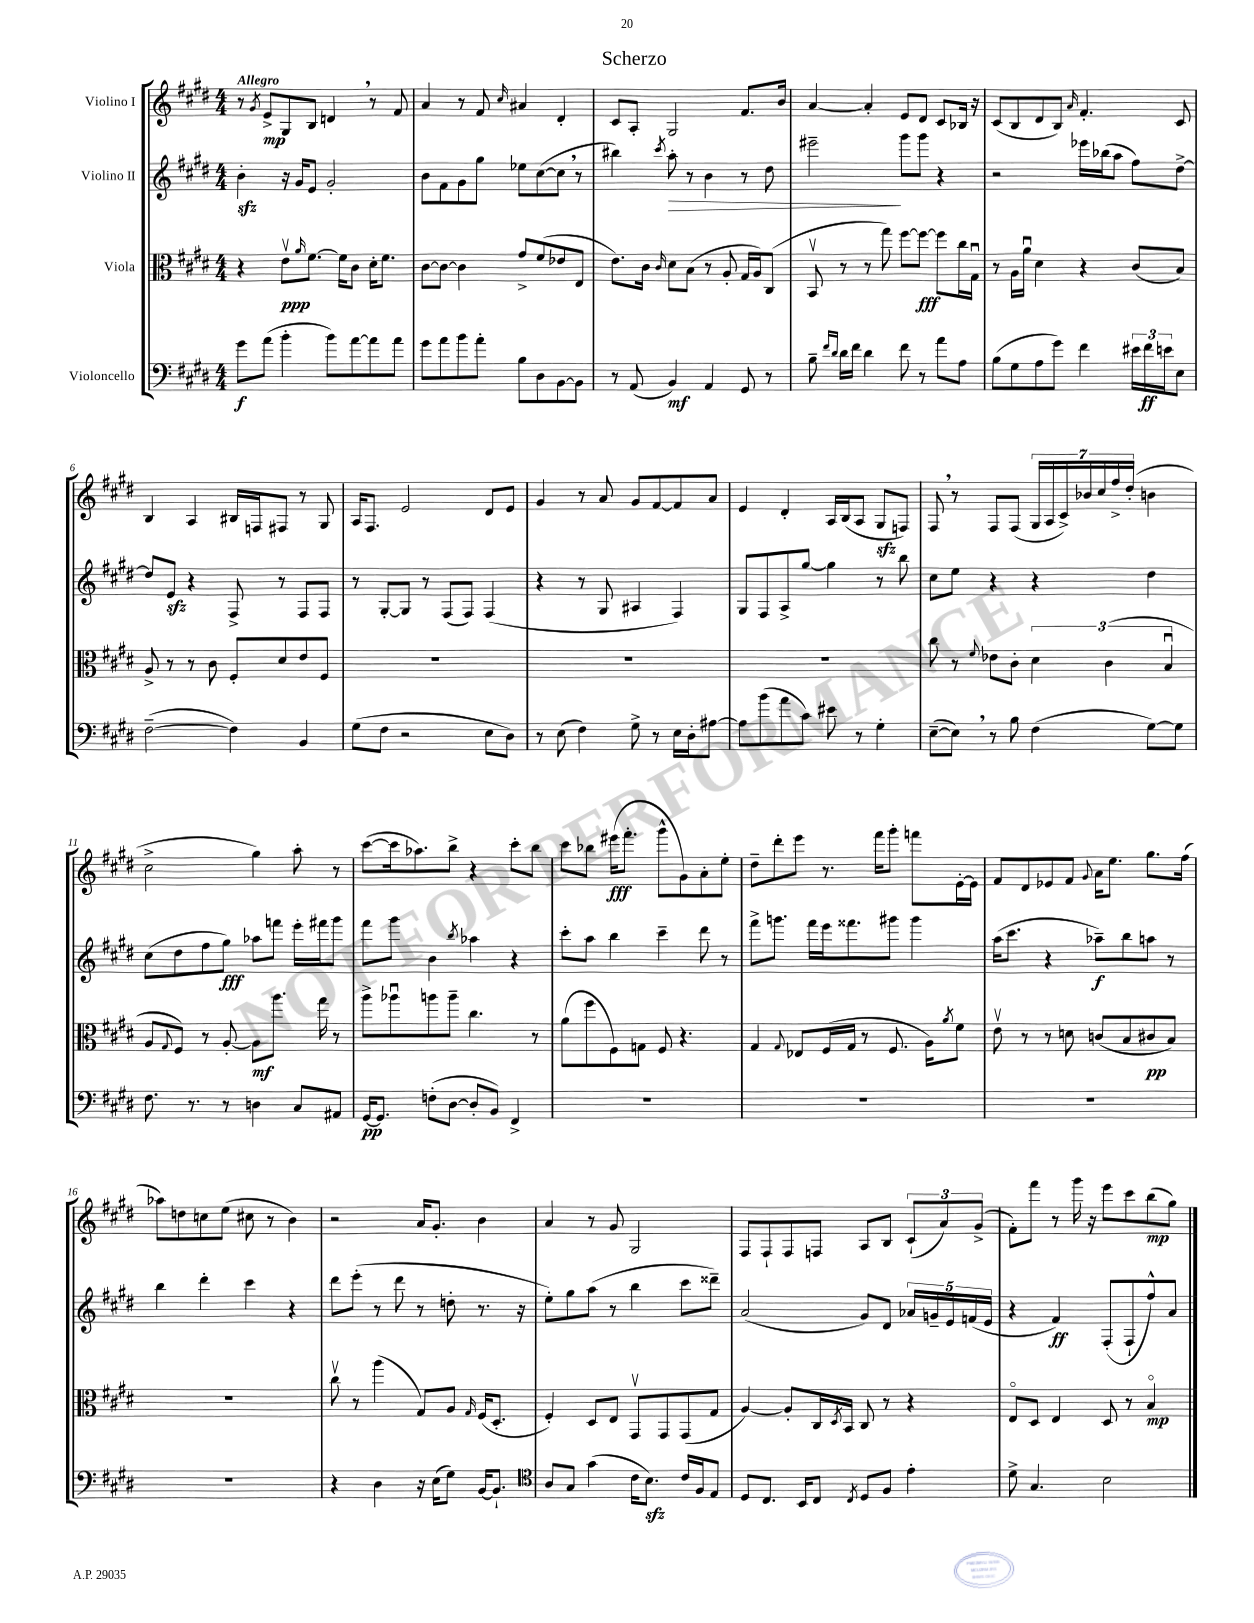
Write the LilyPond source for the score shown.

\header { title = "Scherzo" }
<<
\new StaffGroup <<
\new Staff = "s0" \with { instrumentName = "Violino I" } {
    \clef treble \key e \major \numericTimeSignature \time 4/4 \tempo "Allegro"
    r8 \acciaccatura { gis'8 } e'8->\mp gis8 b8 d'4 \breathe r8 fis'8 |
    a'4 r8 fis'8 \grace { cis''16 } ais'4 dis'4-. |
    cis'8 a8-. gis2 fis'8. b'16 |
    a'4~ a'4-. e'8 dis'8 cis'8 bes16 r16 |
    cis'8( b8 dis'8 b8) \grace { a'16 } fis'4.-. cis'8 |
    b4 a4 bis16 f16 fis8 r8 gis8 |
    a16 fis8. e'2 dis'8 e'8 |
    gis'4 r8 a'8 gis'8 fis'8~ fis'8 a'8 |
    e'4 dis'4-. a16 b16( a8 gis8\sfz f8) |
    fis8 \breathe r8 fis8 fis8( \tuplet 7/4 { gis16 a16 cis'16->) bes'16 cis''16 fis''16-> dis''16-.( } b'4 |
    cis''2-> gis''4) a''8-. r8 |
    cis'''8~( cis'''16 aes''8.) b''8-> r4 cis'''8-. b''8 |
    cis'''8 bes''8 eis'''16\fff( fis'''8.-. gis'''8-^ gis'8) a'8-. e''8-. |
    dis''8-- dis'''8-. e'''8 r8. fis'''16 gis'''8-. f'''8 e'16~-. e'16 |
    fis'8 dis'8 ees'8 fis'8 \appoggiatura { gis'8 } a'16 e''8. gis''8. fis''16( |
    aes''8) d''8 c''8 e''8( cis''8 r8 b'4) |
    r2 a'16 gis'8.-. b'4 |
    a'4 r8 gis'8 gis2 |
    fis8 fis8-! fis8 f8 a8 b8 \tuplet 3/2 { cis'8-!( a'8) gis'8->( } |
    fis'8-.) fis'''8 r8 gis'''16 r16 e'''8 cis'''8 b''8\mp( gis''8) \bar "|." |
}
\new Staff = "s1" \with { instrumentName = "Violino II" } {
    \clef treble \key e \major \numericTimeSignature \time 4/4
    b'4-.\sfz r16 gis'16 e'8 gis'2-. |
    b'8 fis'8 gis'8 gis''8 ees''8 cis''8~( cis''8 \breathe r8 |
    bis''4) \acciaccatura { cis'''8 } a''8-.\> r8 b'4 r8 dis''8 |
    eis'''2--\! gis'''8 gis'''8 r4 |
    r2 ees'''16 bes''16( a''8 fis''8) dis''8~-> |
    dis''8 e'8\sfz r4 fis8-> r8 fis8 fis8 |
    r8 gis8~-. gis8 r8 fis8( fis8) fis4( |
    r4 r8 gis8 ais4 fis4) |
    gis8 fis8 a8-> gis''8~ gis''4 r8 b''8 |
    cis''8 e''8 r4 r4 dis''4 |
    cis''8( dis''8 fis''8 gis''8\fff) aes''8 f'''8 e'''16-. fis'''16 gis'''8 |
    fis'''8 gis'''8 b'4 \acciaccatura { b''8 } aes''4 r4 |
    cis'''8-. a''8 b''4 cis'''4-- dis'''8 r8 |
    fis'''8-> g'''8. fis'''16 e'''16 fisis'''8. gis'''8 gis'''4 |
    a''16( cis'''8. r4 aes''8--\f) b''8 a''8 r8 |
    b''4 dis'''4-. cis'''4 r4 |
    dis'''8 e'''8-.( r8 dis'''8 r8 d''8-. r8. r16 |
    e''8-.) gis''8 a''8( r8 b''4 cis'''8 disis'''8--) |
    a'2( gis'8) dis'8 \tuplet 5/4 { aes'16 g'16-- e'16 f'16( e'16 } |
    r4 fis'4\ff) fis8-.( fis8-! fis''8-^) a'8 \bar "|." |
}
\new Staff = "s2" \with { instrumentName = "Viola" } {
    \clef alto \key e \major \numericTimeSignature \time 4/4
    r4 e'8\upbow\ppp \grace { a'16 } fis'8.~ fis'16 cis'8 dis'16-. fis'8. |
    cis'8~ cis'8~ cis'4 gis'8-> fis'8( ees'8 e8 |
    e'8.) cis'16 \grace { cis'16 } dis'8 b8( r8 a8-. gis16 a16) cis8( |
    b,8\upbow r8 r8 gis''8) fis''8~ fis''8~\fff fis''8 cis''16 gis16\downbow |
    r8 a16 a'16\downbow dis'4 r4 cis'8( b8) |
    a8-> r8 r8 cis'8 fis8-. dis'8 e'8 fis8 |
    R1 |
    R1 |
    R1 |
    cis''8 r8 \appoggiatura { fis'8 } ees'8 cis'8-. \tuplet 3/2 { dis'4 cis'4( b4\downbow } |
    a8 \appoggiatura { gis8 } fis8) r8 a8~-. a8\mf a''8. gis''16 r8 |
    a''8-> aes''8\downbow a''8 a''8-- cis''4. r8 |
    a'8( fis''8 fis8) g8 fis8 r4. |
    gis4 \appoggiatura { gis8 } ees8 fis16( gis16 r8 fis8. a16) \acciaccatura { a'8 } fis'8 |
    e'8\upbow r8 r8 d'8 c'8( b8 cis'8\pp b8) |
    R1 |
    cis''8\upbow r8 a''4( gis8) a8 \grace { gis16 } fis16( dis8.-. |
    fis4-.) dis8 e8 gis,8\upbow gis,8 gis,8( gis8 |
    a4~) a8-. cis16 \acciaccatura { dis8 } b,16 cis8 r8 r4 |
    e8\flageolet dis8 e4 dis8 r8 b4\flageolet\mp \bar "|." |
}
\new Staff = "s3" \with { instrumentName = "Violoncello" } {
    \clef bass \key e \major \numericTimeSignature \time 4/4
    gis'8\f a'8( b'4-. b'8) a'8~ a'8 a'8 |
    gis'8 a'8 b'8 a'8-. b8 dis8 b,8~ b,8 |
    r8 a,8( b,4\mf) a,4 gis,8 r8 |
    b8-- \grace { fis'16 dis'16 } dis'16 fis'16 dis'4 fis'8 r8 a'8 a8 |
    b8( gis8 a8 gis'8) fis'4 \tuplet 3/2 { eis'16 fis'16\ff e'16 } e8 |
    fis2~--( fis4) b,4 |
    gis8( fis8 r2 e8 dis8) |
    r8 e8( fis4) gis8-> r8 e16 dis16-. ais8~ |
    ais8 b'8( a'8 cis'8) eis'8 r8 gis4-. |
    e8~--( e8) \breathe r8 b8 fis4( gis8~) gis8 |
    fis8. r8. r8 d4 cis8 ais,8 |
    gis,16~\pp gis,8. f8-.( dis8~ dis8-. b,8) fis,4-> |
    R1 |
    R1 |
    R1 |
    R1 |
    r4 dis4 r16 e16( gis8) b,16~ b,8.-! |
    \clef tenor a8 gis8 gis'4( cis'16 b8.\sfz) cis'16 fis16 e8 |
    dis8 cis8. b,16 cis8 \acciaccatura { cis8 } dis8 fis8 e'4-. |
    dis'8-> gis4. b2 \bar "|." |
}
>>
>>
